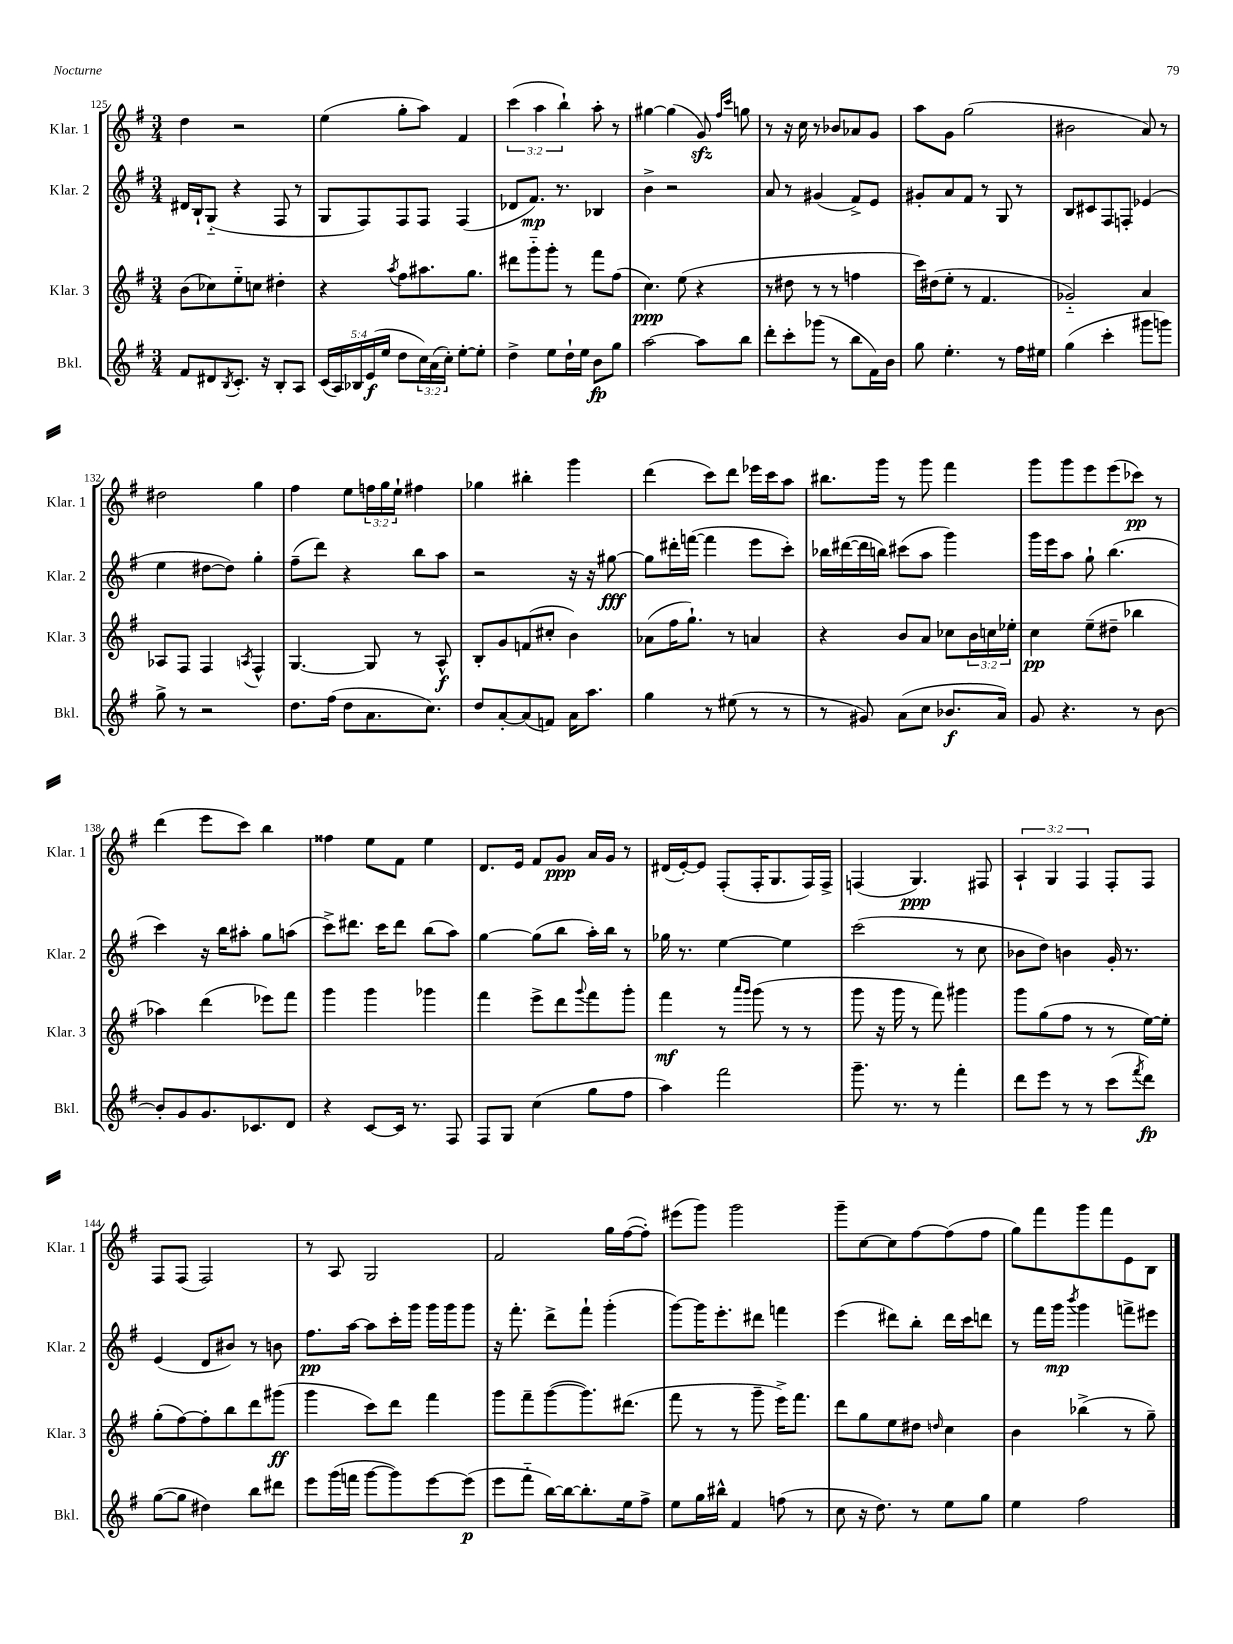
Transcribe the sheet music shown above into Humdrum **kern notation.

**kern	**dynam	**kern	**dynam	**kern	**dynam	**kern	**dynam
*part4	*part4	*part3	*part3	*part2	*part2	*part1	*part1
*staff4	*staff4	*staff3	*staff3	*staff2	*staff2	*staff1	*staff1
*I"Bkl.	*	*I"Klar. 3	*	*I"Klar. 2	*	*I"Klar. 1	*
*I'Bkl.	*	*I'Klar. 3	*	*I'Klar. 2	*	*I'Klar. 1	*
*clefG2	*	*clefG2	*	*clefG2	*	*clefG2	*
*k[f#]	*	*k[f#]	*	*k[f#]	*	*k[f#]	*
*M3/4	*	*M3/4	*	*M3/4	*	*M3/4	*
=125	=125	=125	=125	=125	=125	=125	=125
8f#/L	.	(8b\L	.	16d#X/LL	.	4dd\	.
.	.	.	.	16B`/J	.	.	.
8d#X/	.	8cc-X\)	.	(8G/J	.	.	.
8qB/	.	.	.	.	.	.	.
8.c'/J	.	8ee\	.	4r	.	2r	.
.	.	8ccn\J	.	.	.	.	.
16r	.	.	.	.	.	.	.
8B'/L	.	4dd#X'\	.	8F#/	.	.	.
8A/J	.	.	.	8r	.	.	.
=126	=126	=126	=126	=126	=126	=126	=126
(20c/LL	.	4r	.	8G/L	.	(4ee\	.
20A/)	.	.	.	.	.	.	.
20B-X/	.	.	.	.	.	.	.
.	.	.	.	8F#/)	.	.	.
(20e/	f	.	.	.	.	.	.
20ee/JJ	.	.	.	.	.	.	.
.	.	8qaa/	.	.	.	.	.
8dd\L	.	8ff#\L	.	8F#/	.	8gg'\L	.
24cc\L)	.	8.aa#X\	.	8F#/J	.	8aa\J)	.
(24a\	.	.	.	.	.	.	.
24cc'\JJ)	.	.	.	.	.	.	.
[8ee'\L	.	.	.	(4F#/	.	4f#/	.
.	.	8.gg\J	.	.	.	.	.
8ee'\J]	.	.	.	.	.	.	.
=127	=127	=127	=127	=127	=127	=127	=127
4dd^\	.	8ddd#X\L	.	8d-X/L	.	(6ccc\	.
.	.	8ggg\	.	8.f#/J)	mp	.	.
.	.	.	.	.	.	6aa\	.
8ee\L	.	8ggg'\J	.	.	.	.	.
.	.	.	.	8.r	.	.	.
.	.	.	.	.	.	6bb`\)	.
16dd`\L	.	8r	.	.	.	.	.
16ee\JJ	.	.	.	.	.	.	.
8b\L	fp	8fff#\L	.	4B-X/	.	8aa'\	.
8gg\J	.	(8ff#\J	.	.	.	8r	.
=128	=128	=128	=128	=128	=128	=128	=128
[2aa\	.	4.cc\)	ppp	4b^\	.	[4gg#X\	.
.	.	.	.	2r	.	(4gg#\]	.
.	.	(8ee\	.	.	.	.	.
8aa\L]	.	4r	.	.	.	8gzz/)	.
.	.	.	.	.	.	16qqff#/LL	.
.	.	.	.	.	.	16qqccc/JJ	.
8bb\J	.	.	.	.	.	8ggn\	.
=129	=129	=129	=129	=129	=129	=129	=129
8ddd'\L	.	8r	.	8a/	.	8r	.
8ccc'\	.	8dd#X\	.	8r	.	16r	.
.	.	.	.	.	.	16cc\	.
(8ggg-X\J	.	8r	.	(4g#X/	.	8r	.
8r	.	8r	.	.	.	8b-X/L	.
8bb\L	.	4ffn\	.	8f#^/L)	.	8a-X/	.
16f#\L)	.	.	.	8e/J	.	8g/J	.
16b\JJ	.	.	.	.	.	.	.
=130	=130	=130	=130	=130	=130	=130	=130
8gg\	.	16ccc\LL)	.	8g#X'/L	.	8aa\L	.
.	.	(16dd#X\J	.	.	.	.	.
4.ee'\	.	8ee'\J	.	8a/	.	8g\J	.
.	.	8r	.	8f#/J	.	(2gg\	.
.	.	4.f#/	.	8r	.	.	.
8r	.	.	.	8G/	.	.	.
16ff#\LL	.	.	.	8r	.	.	.
16ee#X\JJ	.	.	.	.	.	.	.
=131	=131	=131	=131	=131	=131	=131	=131
(4gg\	.	2g-X/)	.	8B/L	.	2b#X\	.
.	.	.	.	8c#X/	.	.	.
4ccc'\	.	.	.	8F#/	.	.	.
.	.	.	.	8Fn'/J	.	.	.
8ggg#X\L	.	4a/	.	(4e-X/	.	8a/)	.
8gggn\J)	.	.	.	.	.	8r	.
!!LO:LB:g=z
=132	=132	=132	=132	=132	=132	=132	=132
8gg^\	.	8A-X/L	.	4ee\	.	2dd#X\	.
8r	.	8F#/J	.	.	.	.	.
2r	.	4F#/	.	[8dd#X\L	.	.	.
.	.	.	.	8dd#\J])	.	.	.
.	.	8qAn/	.	.	.	.	.
.	.	4F#^^/	.	4gg'\	.	4gg\	.
=133	=133	=133	=133	=133	=133	=133	=133
8.dd\L	.	[4.G/	.	(8ff#~\L	.	4ff#\	.
.	.	.	.	8ddd\J)	.	.	.
(16ff#\Jk	.	.	.	.	.	.	.
8dd\L	.	.	.	4r	.	8ee\L	.
8.a\	.	8G/]	.	.	.	24ffn\L	.
.	.	.	.	.	.	24gg\	.
.	.	.	.	.	.	24ee`\JJ	.
.	.	8r	.	8bb\L	.	4ff#X\	.
8.cc\J)	.	.	.	.	.	.	.
.	.	8A^^/	f	8aa\J	.	.	.
=134	=134	=134	=134	=134	=134	=134	=134
8dd/L	.	8B'/L	.	2r	.	4gg-X\	.
[8a'/	.	8g/	.	.	.	.	.
(8a/]	.	(8fn/	.	.	.	4bb#X'\	.
8fn/J)	.	8cc#X'/J	.	.	.	.	.
16a\KL	.	4b\)	.	16r	.	4ggg\	.
8.aa\J	.	.	.	16r	.	.	.
.	.	.	.	[8gg#X\	fff	.	.
=135	=135	=135	=135	=135	=135	=135	=135
4gg\	.	(8a-X\L	.	8gg#\L]	.	(4ddd\	.
.	.	16ff#\K	.	16ddd#X'\L	.	.	.
.	.	8.gg`\J)	.	([16fffn\JJ	.	.	.
8r	.	.	.	4fff\]	.	8ccc\L)	.
(8ee#X\	.	8r	.	.	.	8ddd\J	.
8r	.	4an/	.	8eee\L	.	16eee-X\LL	.
.	.	.	.	.	.	16ccc\J	.
8r	.	.	.	8ccc'\J)	.	8aa\J	.
=136	=136	=136	=136	=136	=136	=136	=136
8r	.	4r	.	16bb-X\LL	.	8.bb#X\L	.
.	.	.	.	([16ddd#X\	.	.	.
8g#X/)	.	.	.	16ddd#\]	.	.	.
.	.	.	.	16bbn\JJ)	.	16ggg\Jk	.
(8a\L	.	8b/L	.	(8ccc#X\L	.	8r	.
8cc\J	.	8a/J	.	8aa\J	.	8ggg\	.
8.b-X/L	f	8cc-X\L	.	4ggg\)	.	4fff#\	.
.	.	24b\L	.	.	.	.	.
.	.	24ccn\	.	.	.	.	.
16a/Jk)	.	.	.	.	.	.	.
.	.	24ee-X'\JJ	.	.	.	.	.
=137	=137	=137	=137	=137	=137	=137	=137
8g/	.	4cc\	pp	16ggg\LL	.	8ggg\L	.
.	.	.	.	16eee\J	.	.	.
4.r	.	.	.	8aa\J	.	8ggg\	.
.	.	(8ee~\L	.	8gg`\	.	8eee\	.
.	.	8dd#X~\J	.	(4.bb\	.	(8eee\	.
8r	.	4bb-X\	.	.	.	8ccc-X\J)	pp
[8b\	.	.	.	.	.	8r	.
!!LO:LB:g=z
=138	=138	=138	=138	=138	=138	=138	=138
8b'/L]	.	4aa-X\)	.	4ccc\)	.	(4ddd\	.
8g/	.	.	.	.	.	.	.
8.g/	.	(4ddd\	.	16r	.	8eee\L	.
.	.	.	.	16bb\KL	.	.	.
.	.	.	.	8aa#X'\J	.	8ccc\J)	.
8.c-X/	.	.	.	.	.	.	.
.	.	8eee-X\L)	.	8gg\L	.	4bb\	.
8d/J	.	8fff#\J	.	(8aan\J	.	.	.
=139	=139	=139	=139	=139	=139	=139	=139
4r	.	4ggg\	.	8ccc^\L)	.	4ff##X\	.
.	.	.	.	8.ddd#X\J	.	.	.
[8c/L	.	4ggg\	.	.	.	8ee\L	.
.	.	.	.	16ccc\KL	.	.	.
16c/Jk]	.	.	.	8ddd#\J	.	8f#\J	.
8.r	.	.	.	.	.	.	.
.	.	4ggg-X\	.	(8bb\L	.	4ee\	.
8F#/	.	.	.	8aa\J)	.	.	.
=140	=140	=140	=140	=140	=140	=140	=140
8F#/L	.	4fff#\	.	[4gg\	.	8.d/L	.
8G/J	.	.	.	.	.	.	.
.	.	.	.	.	.	16e/Jk	.
(4cc\	.	8eee^\L	.	(8gg\L]	.	8f#/L	.
.	.	8ddd\	.	8bb\J	.	8g/J	ppp
.	.	8qqggg/	.	.	.	.	.
8gg\L	.	8fff#\	.	16aa'\LL)	.	16a/LL	.
.	.	.	.	16bb\JJ	.	16g/JJ	.
8ff#\J	.	8ggg'\J	.	8r	.	8r	.
=141	=141	=141	=141	=141	=141	=141	=141
4aa\)	.	4fff#\	mf	16gg-X\	.	(16d#X/LL	.
.	.	.	.	8.r	.	[16e'/J)	.
.	.	.	.	.	.	8e/J]	.
2fff#\	.	8r	.	[4ee\	.	(8F#'/L	.
.	.	16qqaaa/LL	.	.	.	.	.
.	.	16qqggg/JJ	.	.	.	.	.
.	.	(8ggg\	.	.	.	16F#'/K	.
.	.	.	.	.	.	8.G/	.
.	.	8r	.	4ee\]	.	.	.
.	.	8r	.	.	.	16F#/L)	.
.	.	.	.	.	.	16F#^/JJ	.
=142	=142	=142	=142	=142	=142	=142	=142
8.ggg~\	.	8ggg\	.	(2ccc\	.	(4Fn/	.
.	.	16r	.	.	.	.	.
8.r	.	16ggg\	.	.	.	.	.
.	.	8r	.	.	.	4.G/)	ppp
8r	.	8fff#\)	.	.	.	.	.
4fff#'\	.	4ggg#X\	.	8r	.	.	.
.	.	.	.	8cc\	.	8F#X/	.
=143	=143	=143	=143	=143	=143	=143	=143
8ddd\L	.	8ggg\L	.	8b-X\L	.	6A`/	.
8eee\J	.	(8gg\	.	8dd\J)	.	.	.
.	.	.	.	.	.	6G/	.
8r	.	8ff#\J	.	4bn\	.	.	.
.	.	.	.	.	.	6F#/	.
8r	.	8r	.	.	.	.	.
(8ccc\L	.	8r	.	16g'/	.	8F#'/L	.
.	.	.	.	8.r	.	.	.
8qfff#/	.	.	.	.	.	.	.
8ddd\J)	fp	[16ee\LL)	.	.	.	8F#/J	.
.	.	16ee'\JJ]	.	.	.	.	.
!!LO:LB:g=z
=144	=144	=144	=144	=144	=144	=144	=144
([8gg\L	.	(8gg'\L	.	(4e/	.	8F#/L	.
8gg\J]	.	[8ff#\)	.	.	.	(8F#/J	.
4dd#X\)	.	8ff#'\]	.	8d/L	.	2F#/)	.
.	.	8bb\	.	8b#X/J)	.	.	.
8bb\L	.	8ddd\	.	8r	.	.	.
8ddd#X\J	.	(8ggg#X\J	ff	8bn\	.	.	.
=145	=145	=145	=145	=145	=145	=145	=145
8eee\L	.	4ggg\	.	8.ff#\L	pp	8r	.
(16ggg\L	.	.	.	.	.	8A/	.
16fffn\JJ	.	.	.	[16aa\Jk	.	.	.
[8ggg\L	.	8ccc\L)	.	8aa\L]	.	2G/	.
8ggg\])	.	8ddd\J	.	16ccc'\L	.	.	.
.	.	.	.	16ggg\JJ	.	.	.
[8eee\	.	4fff#\	.	16ggg\LL	.	.	.
.	.	.	.	16ggg\J	.	.	.
(8eee\J]	p	.	.	8ggg\J	.	.	.
=146	=146	=146	=146	=146	=146	=146	=146
8eee\L	.	8ggg\L	.	16r	.	2f#/	.
.	.	.	.	8.fff#'\	.	.	.
8fff#\J	.	8fff#~\	.	.	.	.	.
[16bb\LL)	.	([8ggg\	.	8ddd^\L	.	.	.
16bb\J_	.	.	.	.	.	.	.
8.bb'\]	.	8.ggg\])	.	8fff#`\J	.	.	.
.	.	.	.	(4ggg'\	.	16gg\LL	.
16ee\k	.	(8.ddd#X\J	.	.	.	([16ff#\J	.
8ff#^\J	.	.	.	.	.	8ff#'\J])	.
=147	=147	=147	=147	=147	=147	=147	=147
8ee\L	.	8fff#\	.	[8ggg\L)	.	(8eee#X\L	.
16gg\L	.	8r	.	16ggg\K]	.	8ggg\J)	.
16bb#X^^\JJ	.	.	.	8.eee'\	.	.	.
4f#/	.	8r	.	.	.	2ggg\	.
.	.	8ggg~\	.	8ddd#X\J	.	.	.
(8ffn\	.	16eee^\KL)	.	4fffn\	.	.	.
.	.	8.fff#\J	.	.	.	.	.
8r	.	.	.	.	.	.	.
=148	=148	=148	=148	=148	=148	=148	=148
8cc\	.	8ddd\L	.	(4eee\	.	8ggg~\L	.
16r	.	8gg\	.	.	.	[8cc\	.
8.dd\)	.	.	.	.	.	.	.
.	.	8ee\	.	8ddd#X\L)	.	8cc\]	.
8r	.	8dd#X\J	.	8bb'\J	.	[8ff#\	.
.	.	16qqddn/	.	.	.	.	.
8ee\L	.	4cc\	.	16ddd#\LL	.	(8ff#\]	.
.	.	.	.	16ccc\J	.	.	.
8gg\J	.	.	.	8dddn\J	.	8ff#\J	.
=149	=149	=149	=149	=149	=149	=149	=149
4ee\	.	4b\	.	8r	.	8gg\L)	.
.	.	.	.	16fff#\LL	.	8fff#\	.
.	.	.	.	16ggg\JJ	mp	.	.
.	.	.	.	8qbbb/	.	.	.
2ff#\	.	(4bb-X^\	.	4ggg\	.	8ggg\	.
.	.	.	.	.	.	8fff#\	.
.	.	8r	.	8fffn^\L	.	8e\	.
.	.	8gg~\)	.	8eee#X\J	.	8B\J	.
==	==	==	==	==	==	==	==
*-	*-	*-	*-	*-	*-	*-	*-
